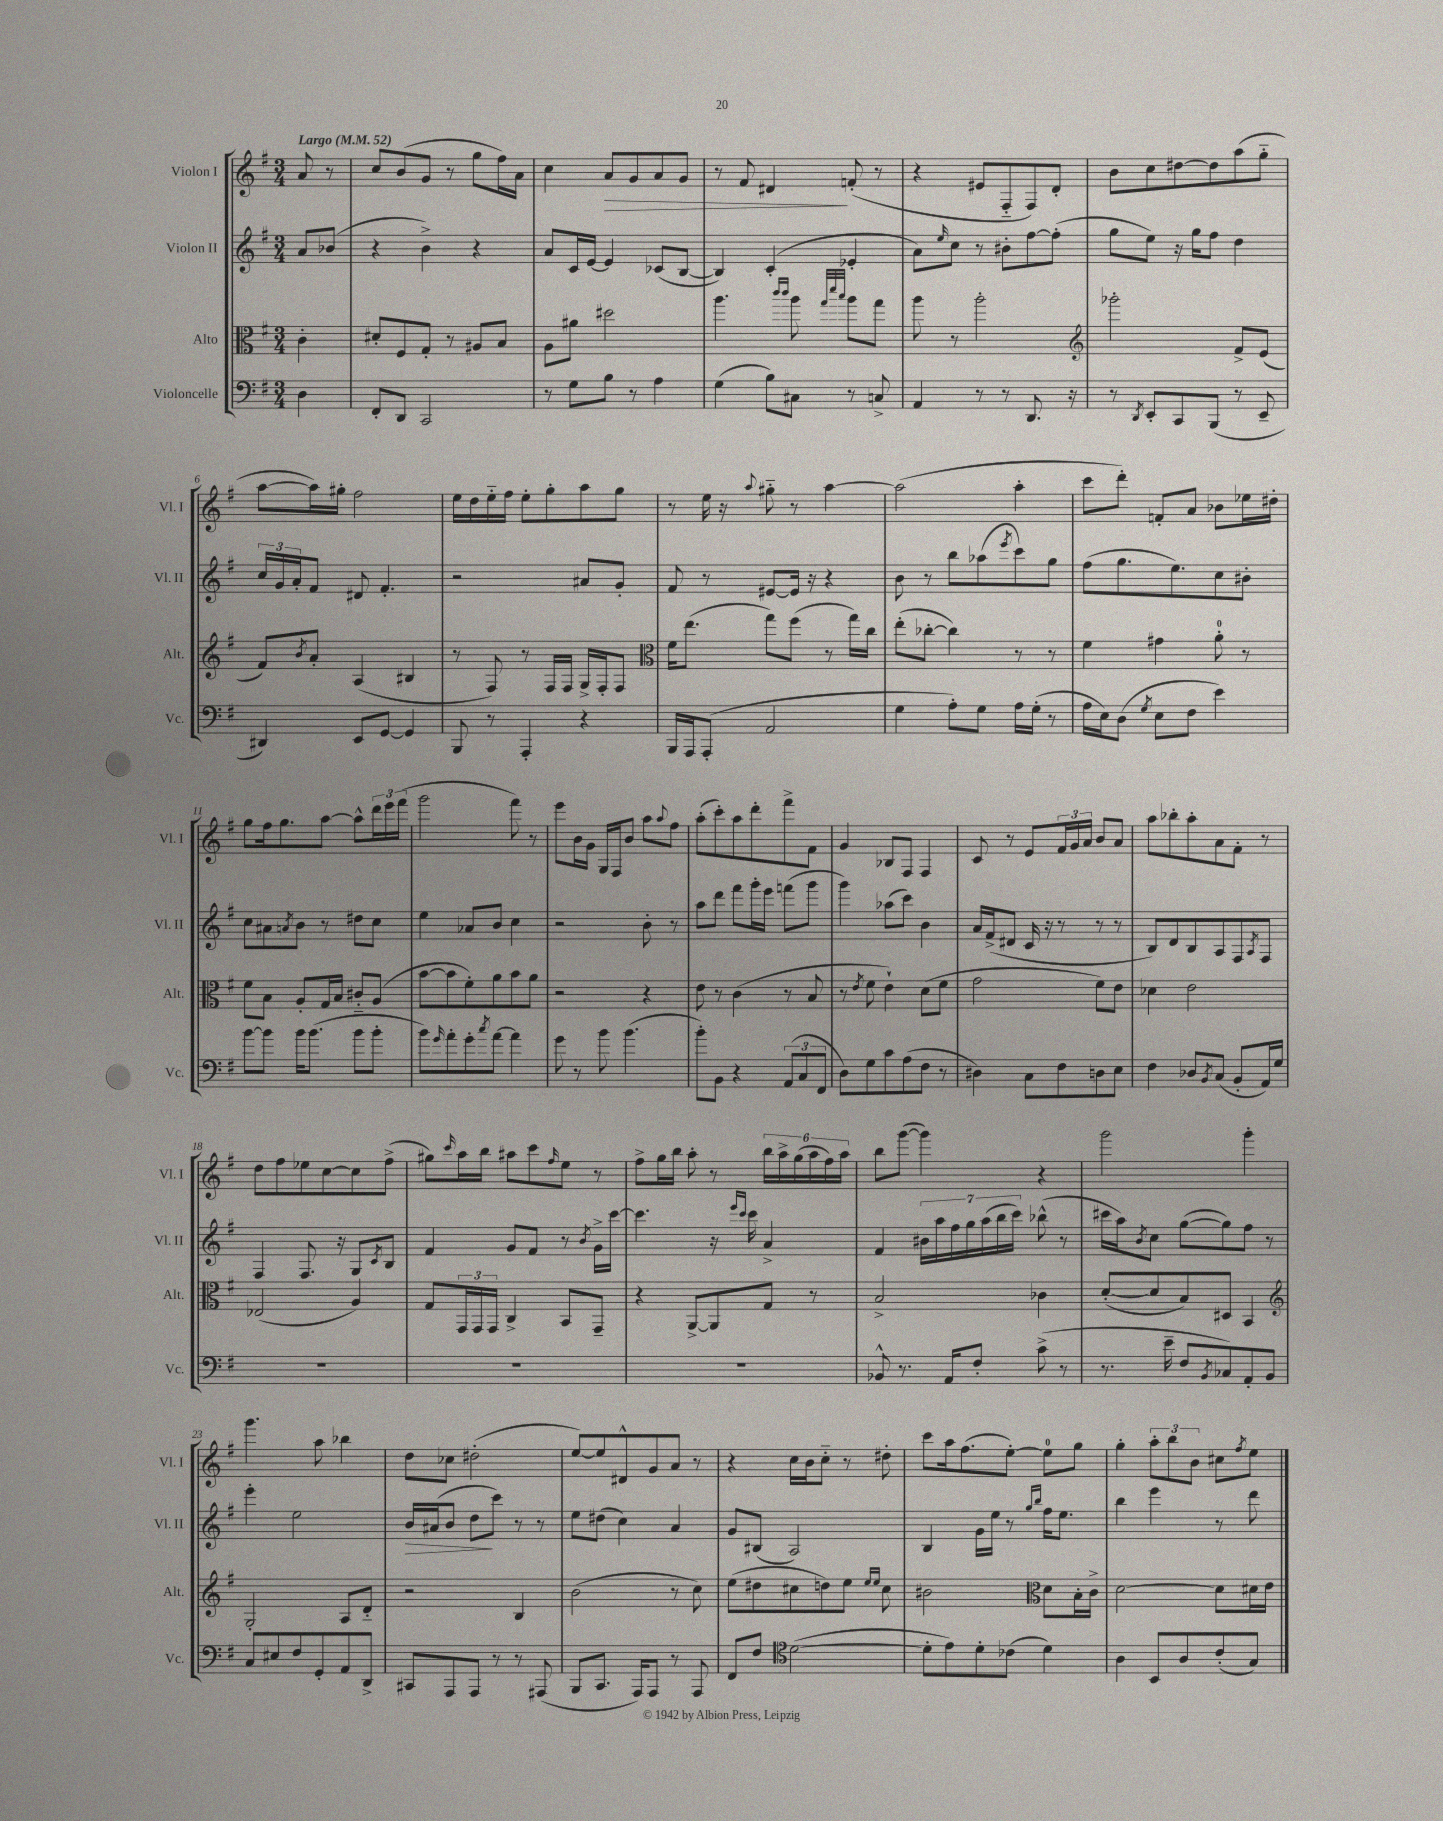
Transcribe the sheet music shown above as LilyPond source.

<<
\new StaffGroup <<
\new Staff = "s0" \with { instrumentName = "Violon I" shortInstrumentName = "Vl. I" } {
    \clef treble \key g \major \numericTimeSignature \time 3/4 \partial 4 \tempo "Largo" 4 = 52
    a'8 r8 |
    c''8 b'8( g'8 r8 g''8 fis''16) a'16 |
    c''4 a'8\> g'8 a'8 g'8 |
    r8 fis'8 dis'4\! f'8-.( r8 |
    r4 eis'8 fis8-_ fis8) d'8-. |
    b'8 c''8 dis''8~ dis''8 a''8( g''8-_ |
    a''8~ a''16) gis''16-. fis''2 |
    e''16 d''16 e''16-_ fis''16 e''8-. g''8-. a''8 g''8 |
    r8 e''16 r16 \appoggiatura { a''8 } gis''8-_ r8 a''4~ |
    a''2( a''4-. |
    c'''8 d'''8-.) f'8-. a'8 bes'8 ees''16 dis''16-. |
    g''8 fis''16 g''8. a''8~ a''8-^ \tuplet 3/2 { d'''16 e'''16 fis'''16( } |
    g'''2 fis'''8) r8 |
    e'''8 b'16 g'16 g16 fis16 b'8 a''8 \appoggiatura { a''8 } fis''8 |
    a''8-.( c'''8-.) a''8 d'''8-. fis'''8-> fis'8 |
    g'4 bes8 fis8 fis4 |
    c'8 r8 e'8 \tuplet 3/2 { fis'16 g'16 a'16 } b'8 a'8 |
    a''8 bes''8-. a''8-. a'8 fis'8-. r8 |
    d''8 fis''8 ees''8 c''8~ c''8 fis''8->( |
    gis''8) \grace { c'''16 } a''16 b''16 ais''8 c'''8 \grace { fis''16 } e''8 r8 |
    fis''8-> g''16 b''16 a''8-. r8 \tuplet 6/4 { b''16 a''16-> g''16( a''16 fis''16) a''16 } |
    b''8 g'''8~( g'''4) r4 |
    g'''2 g'''4-. |
    g'''4. a''8 bes''4 |
    d''8 ces''8 dis''2-.( |
    e''8~) e''8 dis'8-^ g'8 a'8 r8 |
    r4 c''16 b'16 c''8-_ r8 dis''8-. |
    c'''8 a''16 fis''8.( e''8~-.) e''8-0 g''8 |
    g''4-. \tuplet 3/2 { a''8-. b''8 b'8 } cis''8 \acciaccatura { fis''8 } e''8 \bar "|." |
}
\new Staff = "s1" \with { instrumentName = "Violon II" shortInstrumentName = "Vl. II" } {
    \clef treble \key g \major \numericTimeSignature \time 3/4 \partial 4
    a'8 bes'8( |
    r4 b'4->) r4 |
    a'8 c'16 e'16~ e'4 ces'8( b8~ |
    b4) c'4-.( ees'4-. |
    a'8) \grace { e''16 } c''8 r8 bis'8-. fis''8~ fis''8-.( |
    g''8 e''8) r16 g''16 fis''8 d''4 |
    \tuplet 3/2 { c''16 g'16 a'16-. } fis'8 dis'8 fis'4.-. |
    r2 ais'8 g'8-. |
    fis'8 r8 eis'8~ eis'16 r16 r4 |
    b'8 r8 b''8 aes''8( \acciaccatura { e'''8 } c'''8) g''8 |
    fis''8( g''8. e''8.) c''8 bis'8-. |
    c''8 ais'8 \acciaccatura { a'8 } b'8 r8 dis''8 c''8 |
    e''4 aes'8 b'8 c''4 |
    r2 b'8-. r8 |
    a''8 d'''8 fis'''8 g'''16-. e'''16 f'''8( g'''8 |
    g'''4) aes''8( c'''8) b'4 |
    a'16 fis'16->( dis'8 c'16 r16 r8 r8 r8 |
    b8) d'8 b8 a8 fis8 \acciaccatura { a8 } fis8 |
    fis4 fis8. r16 g8 \acciaccatura { c'8 } b8 |
    fis'4 g'8 fis'8 r8 \acciaccatura { b'8 } g'16-> c'''16~ |
    c'''4. r16 \grace { e'''16 c'''16 } c'''16 a'4-> |
    fis'4 \tuplet 7/4 { bis'16 a''16 fis''16 g''16 a''16( b''16 c'''16) } bes''8-^( r8 |
    cis'''16 a''16) \acciaccatura { b'8 } c''8 g''8~( g''8) fis''8 r8 |
    e'''4-. e''2 |
    b'16\> ais'16( b'8 d''8\! c'''8) r8 r8 |
    e''8 dis''8( c''4) a'4 |
    g'8 bis8( a2) |
    b4 g'16 e''16 r8 \grace { g''16 b''16 } fis''16 e''8. |
    b''4 e'''4 r8 d'''8 \bar "|." |
}
\new Staff = "s2" \with { instrumentName = "Alto" shortInstrumentName = "Alt." } {
    \clef alto \key g \major \numericTimeSignature \time 3/4 \partial 4
    c'4-. |
    dis'8-. fis8 g8-. r8 ais8 b8 |
    a8 ais'8 dis''2 |
    a''4. \grace { c'''16 c'''16 } a''8 \grace { g''32 d'''32 b''32 } a''8 g''8 |
    a''8 r8 a''2-. |
    \clef treble ges'''2-. fis'8-> e'8( |
    fis'8) \acciaccatura { b'8 } a'8-. a4( bis4 |
    r8 fis8) r8 fis16 fis16 g16-> fis16-. fis8 |
    \clef alto fis'16 e''8.( g''8) fis''8( r8 g''16) c''16 |
    e''8-.( ces''8~-. ces''4) r8 r8 |
    fis'4 gis'4 a'8-0-. r8 |
    fis'8 b8 a8-. g16 b16 cis'8-_ a8( |
    b'8~ b'8 fis'8-.) a'8 b'8 a'8 |
    r2 r4 |
    e'8 r8 c'4( r8 b8 |
    r8 \acciaccatura { e'8 } fis'8 e'4-!) d'8( fis'8 |
    g'2 fis'8) e'8 |
    des'4 e'2 |
    ees2( a4) |
    g8 \tuplet 3/2 { g,16 g,16 g,16 } c4-> b,8 g,8-- |
    r4 a,8~-> a,8 g8 r8 |
    b2-> ces'4 |
    d'8~-.( d'8 b8) dis8 b,4 |
    \clef treble g2-. a8 d'8-_ |
    r2 b4 |
    b'2( r8 c''8) |
    e''8( dis''8 cis''8 d''8) e''8 \grace { e''16 e''16 } cis''8 |
    bis'2 \clef alto d'8 b16-. c'16-> |
    d'2~ d'8 dis'16 e'16 \bar "|." |
}
\new Staff = "s3" \with { instrumentName = "Violoncelle" shortInstrumentName = "Vc." } {
    \clef bass \key g \major \numericTimeSignature \time 3/4 \partial 4
    d4 |
    fis,8-. d,8 c,2 |
    r8 g8 b8 r8 a4 |
    g4( b8) cis8 r8 c8-> |
    a,4 r8 r8 d,8. r16 |
    r8 \acciaccatura { d,8 } e,8-. c,8 b,,8( r8 e,8-- |
    dis,4) e,8 g,8~ g,4 |
    b,,8 r8 a,,4-. r4 |
    b,,16 a,,16 a,,8-.( a,2 |
    g4 a8-.) g8 a16 g16-.( r8 |
    a16 e16) d8( \acciaccatura { g8 } e8 fis8 e'4) |
    b'8~ b'8 b'16 b'8.( b'8 b'8-. |
    b'8) \grace { g'16 } a'8-. g'8-. \acciaccatura { c''8 } a'8~ a'4 |
    g'8 r8 b'8 b'4.( |
    b'8-.) b,8 r4 \tuplet 3/2 { a,8( c8 fis,8 } |
    d8) g8 c'8 a8( fis8 r8 |
    dis4) c8 fis8 d8 e8 |
    fis4 des8 \acciaccatura { b,8 } c8( b,8-. a,16) g16 |
    R2. |
    R2. |
    R2. |
    bes,8-^ r8. a,16 fis8-. c'8->( r8 |
    r8. e'16-- fis8 \acciaccatura { b,8 } ces8) a,8-. b,8 |
    c8 eis8 fis8 g,8-. a,8 d,8-> |
    cis,8 a,,8 a,,8 r8 r8 ais,,8( |
    b,,8 c,8. a,,16) a,,8 r8 a,,8 |
    fis,8 fis8 \clef tenor d'2~( |
    d'8-. e'8) d'8-. ces'8( d'4) |
    a4 b,8 a8 c'8-.( g8) \bar "|." |
}
>>
>>
